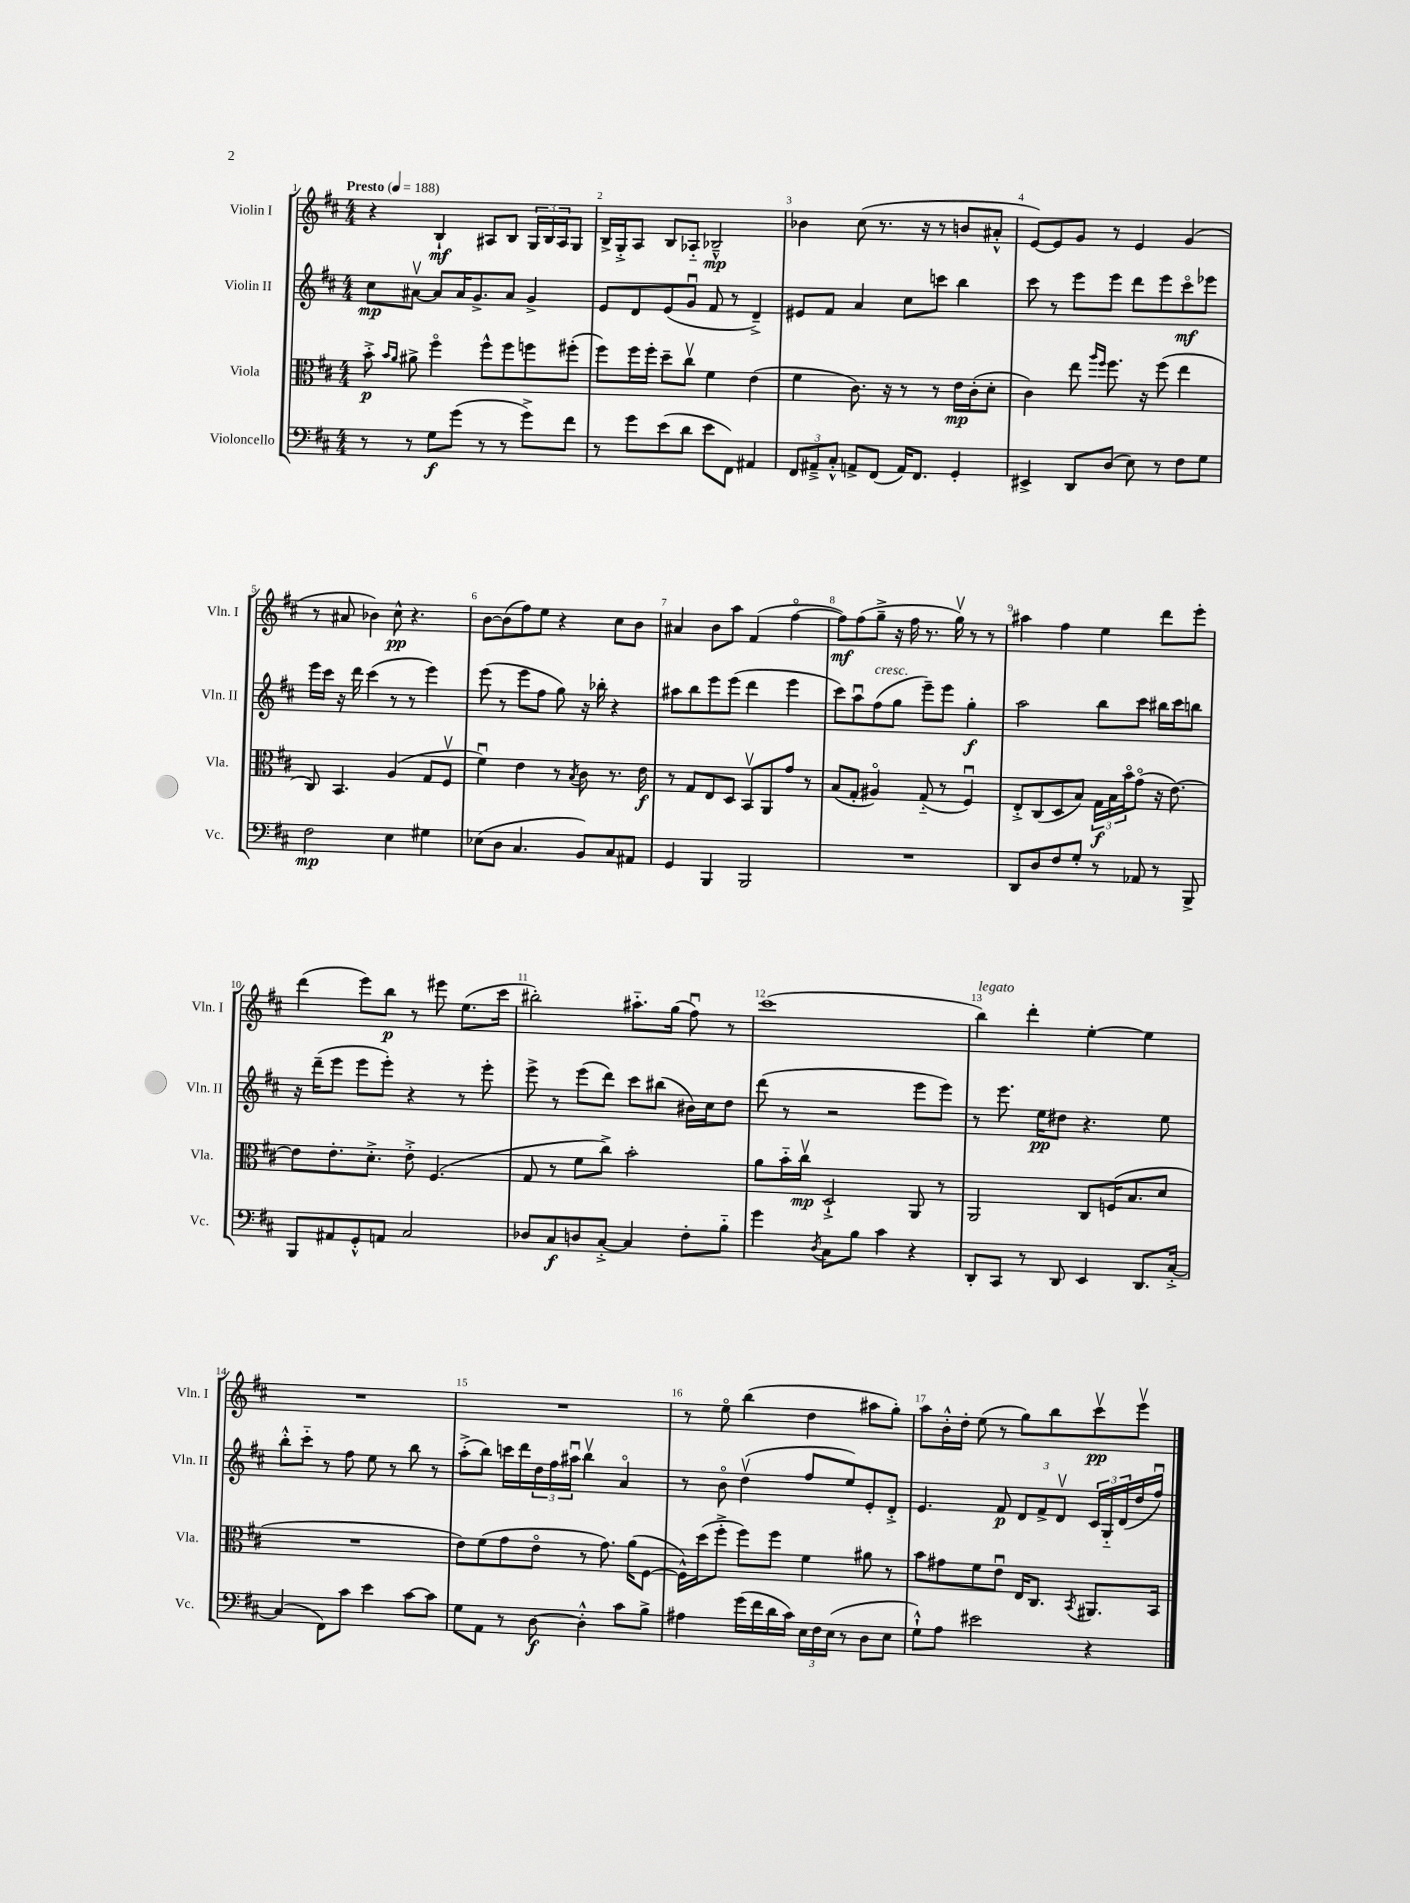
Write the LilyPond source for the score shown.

<<
\new StaffGroup <<
\new Staff = "s0" \with { instrumentName = "Violin I" shortInstrumentName = "Vln. I" } {
    \clef treble \key d \major \numericTimeSignature \time 4/4 \tempo "Presto" 4 = 188
    r4 b4-!\mf ais8 b8 \tuplet 3/2 { g16 b16 ais16 } g8 |
    b16-> g16-.-> a8 b8 aes8-_ bes2---^\mp |
    bes'4 cis''8( r8. r16 r8 b'8 ais'8-.-^ |
    e'8~) e'8 g'8 r8 e'4 g'4( |
    r8 ais'8 bes'4) cis''8-^\pp r4. |
    b'8~ b'8( fis''8) e''8 r4 cis''8 b'8 |
    ais'4 b'8 a''8 fis'4( fis''4~\flageolet |
    fis''8\mf) fis''8( g''8---> r16 fis''16 r8. g''16\upbow) r8 r8 |
    ais''4 fis''4 e''4 d'''8 e'''8-. |
    d'''4( e'''8) b''8\p r8 eis'''8 e''8.( cis'''16 |
    bis''2-.) ais''8.-_ g''16( fis''8\downbow) r8 |
    cis'''1( |
    b''4^\markup { \italic "legato" }) d'''4-. e''4~-. e''4 |
    R1 |
    R1 |
    r8 e''8\flageolet b''4( d''4 ais''8 g''8-.) |
    a''8 b'16-.-^ d''16-. e''8( r8 g''8) b''8 cis'''8\upbow\pp e'''8\upbow \bar "|." |
}
\new Staff = "s1" \with { instrumentName = "Violin II" shortInstrumentName = "Vln. II" } {
    \clef treble \key d \major \numericTimeSignature \time 4/4
    cis''8\mp ais'8~\upbow ais'8 ais'16 g'8.-> ais'8 g'4-> |
    e'8 d'8 e'8( g'8\downbow fis'8 r8 d'4--->) |
    eis'8 fis'8 a'4 cis''8 c'''8 b''4 |
    cis'''8 r8 e'''8 e'''8 d'''8 e'''8 cis'''8\flageolet\mf ees'''8 |
    e'''16 cis'''16 r16 d'''16 cis'''4( r8 r8 e'''4) |
    e'''8( r8 e'''8 fis''8 g''8) r16 bes''16-. r4 |
    ais''8 b''8 e'''8 e'''8( d'''4 e'''4 |
    cis'''8) a''8\downbow fis''8^\markup { \italic "cresc." }( g''8 e'''8--) e'''8 g''4-.\f |
    a''2 b''8 cis'''8 bis''16 cis'''16 b''8 |
    r16 d'''16--( e'''8 e'''8 e'''8-.) r4 r8 e'''8-. |
    e'''8-> r8 e'''8( d'''8) cis'''8 bis''8( bis'16) cis''16 d''8 |
    d'''8( r8 r2 e'''8 e'''8) |
    r8 e'''8. e''16\pp dis''8 r4. e''8 |
    b''8-.-^ cis'''8-_ r8 fis''8 e''8 r8 b''8 r8 |
    a''8-.->( b''8) c'''16 d'''16 \tuplet 3/2 { d''16 fis''16 ais''16\downbow } b''4\upbow a'4\flageolet |
    r8 b'8\flageolet d''4\upbow( fis''8 e''8) e'8-. d'8-.-> |
    e'4. fis'8\p \tuplet 3/2 { d'8 fis'8-> d'8\upbow } \tuplet 3/2 { cis'16 g16-_ d'16( } d''16 fis''16\downbow) \bar "|." |
}
\new Staff = "s2" \with { instrumentName = "Viola" shortInstrumentName = "Vla." } {
    \clef alto \key d \major \numericTimeSignature \time 4/4
    b'8-.->\p \grace { b'16 a'16 } ais'8-> fis''4\flageolet fis''8-^ fis''8 f''8 fis''8-.( |
    fis''8) fis''16 fis''16-. d''8-- cis''8\upbow fis'4 e'4( |
    fis'4 cis'8.) r16 r8 r8 e'16\mp cis'16-.( d'8-. |
    cis'4) e''8 \grace { a''16 fis''16 } fis''8. r16 fis''8( e''4 |
    cis8) b,4. a4( g8 fis8\upbow |
    fis'4\downbow) e'4 r8 \acciaccatura { b8 } cis'8 r8. e'16\f |
    r8 g8 e8 d8 b,8\upbow a,8 g'8 r8 |
    b8( g8-. ais4\flageolet) g8-_( r8 fis4\downbow) |
    e8-.-> cis8( d8 b8) \tuplet 3/2 { g16\f b16 b'16\flageolet } g'8\flageolet( r16 e'8.~) |
    e'8 e'8.-. d'8.-.-> e'8-.-> fis4.( |
    g8 r8 fis'8 cis''8->) b'2-. |
    a'8 b'16-_ cis''16\upbow\mp d2-!-> a,8 r8 |
    a,2 cis8 f16( b8. d'8 |
    R1 |
    e'8) fis'8( g'8 e'8\flageolet r8 g'8.) a'16( fis8~ |
    fis16-^) d''16( fis''8-.-> fis''8) fis''8 fis'4 ais'8 r8 |
    b'8 gis'8 fis'8 e'8\downbow e16 cis8. \acciaccatura { b,8 } ais,8. b,16 \bar "|." |
}
\new Staff = "s3" \with { instrumentName = "Violoncello" shortInstrumentName = "Vc." } {
    \clef bass \key d \major \numericTimeSignature \time 4/4
    r8 r8 g8\f g'8( r8 r8 g'8->) fis'8 |
    r8 g'8 e'8( d'8 e'8 fis,8) ais,4 |
    \tuplet 3/2 { fis,8 ais,8---> cis8-.-^ } a,8-> fis,8( a,16) fis,8. g,4-. |
    eis,4-> d,8 d8( e8) r8 fis8 g8 |
    fis2\mp e4 gis4 |
    ees8( d8 cis4. b,8) cis8 ais,8 |
    g,4 b,,4 b,,2 |
    R1 |
    d,8 d8 fis8 g8-. r8 aes,8 r8 b,,8-> |
    b,,8 ais,8 g,8-.-^ a,8 cis2 |
    des8 cis8\f d8 cis8~-.-> cis4 fis8-. b8-_ |
    g'4 \acciaccatura { d8 } cis8 b8 cis'4 r4 |
    d,8-. cis,8 r8 d,8 e,4 d,8. cis16~-.-> |
    cis4( fis,8) cis'8 e'4 cis'8~ cis'8 |
    g8 a,8 r8 d8~\f d4-.-^ cis'8 b8-> |
    ais4 g'16( fis'16 d'16 cis'16) \tuplet 3/2 { e16 fis16 e16( } r8 d8 e8 |
    g8-!-^) a8 eis'2 r4 \bar "|." |
}
>>
>>
\layout { \context { \Score \override BarNumber.break-visibility = ##(#f #t #t) barNumberVisibility = #all-bar-numbers-visible } }
